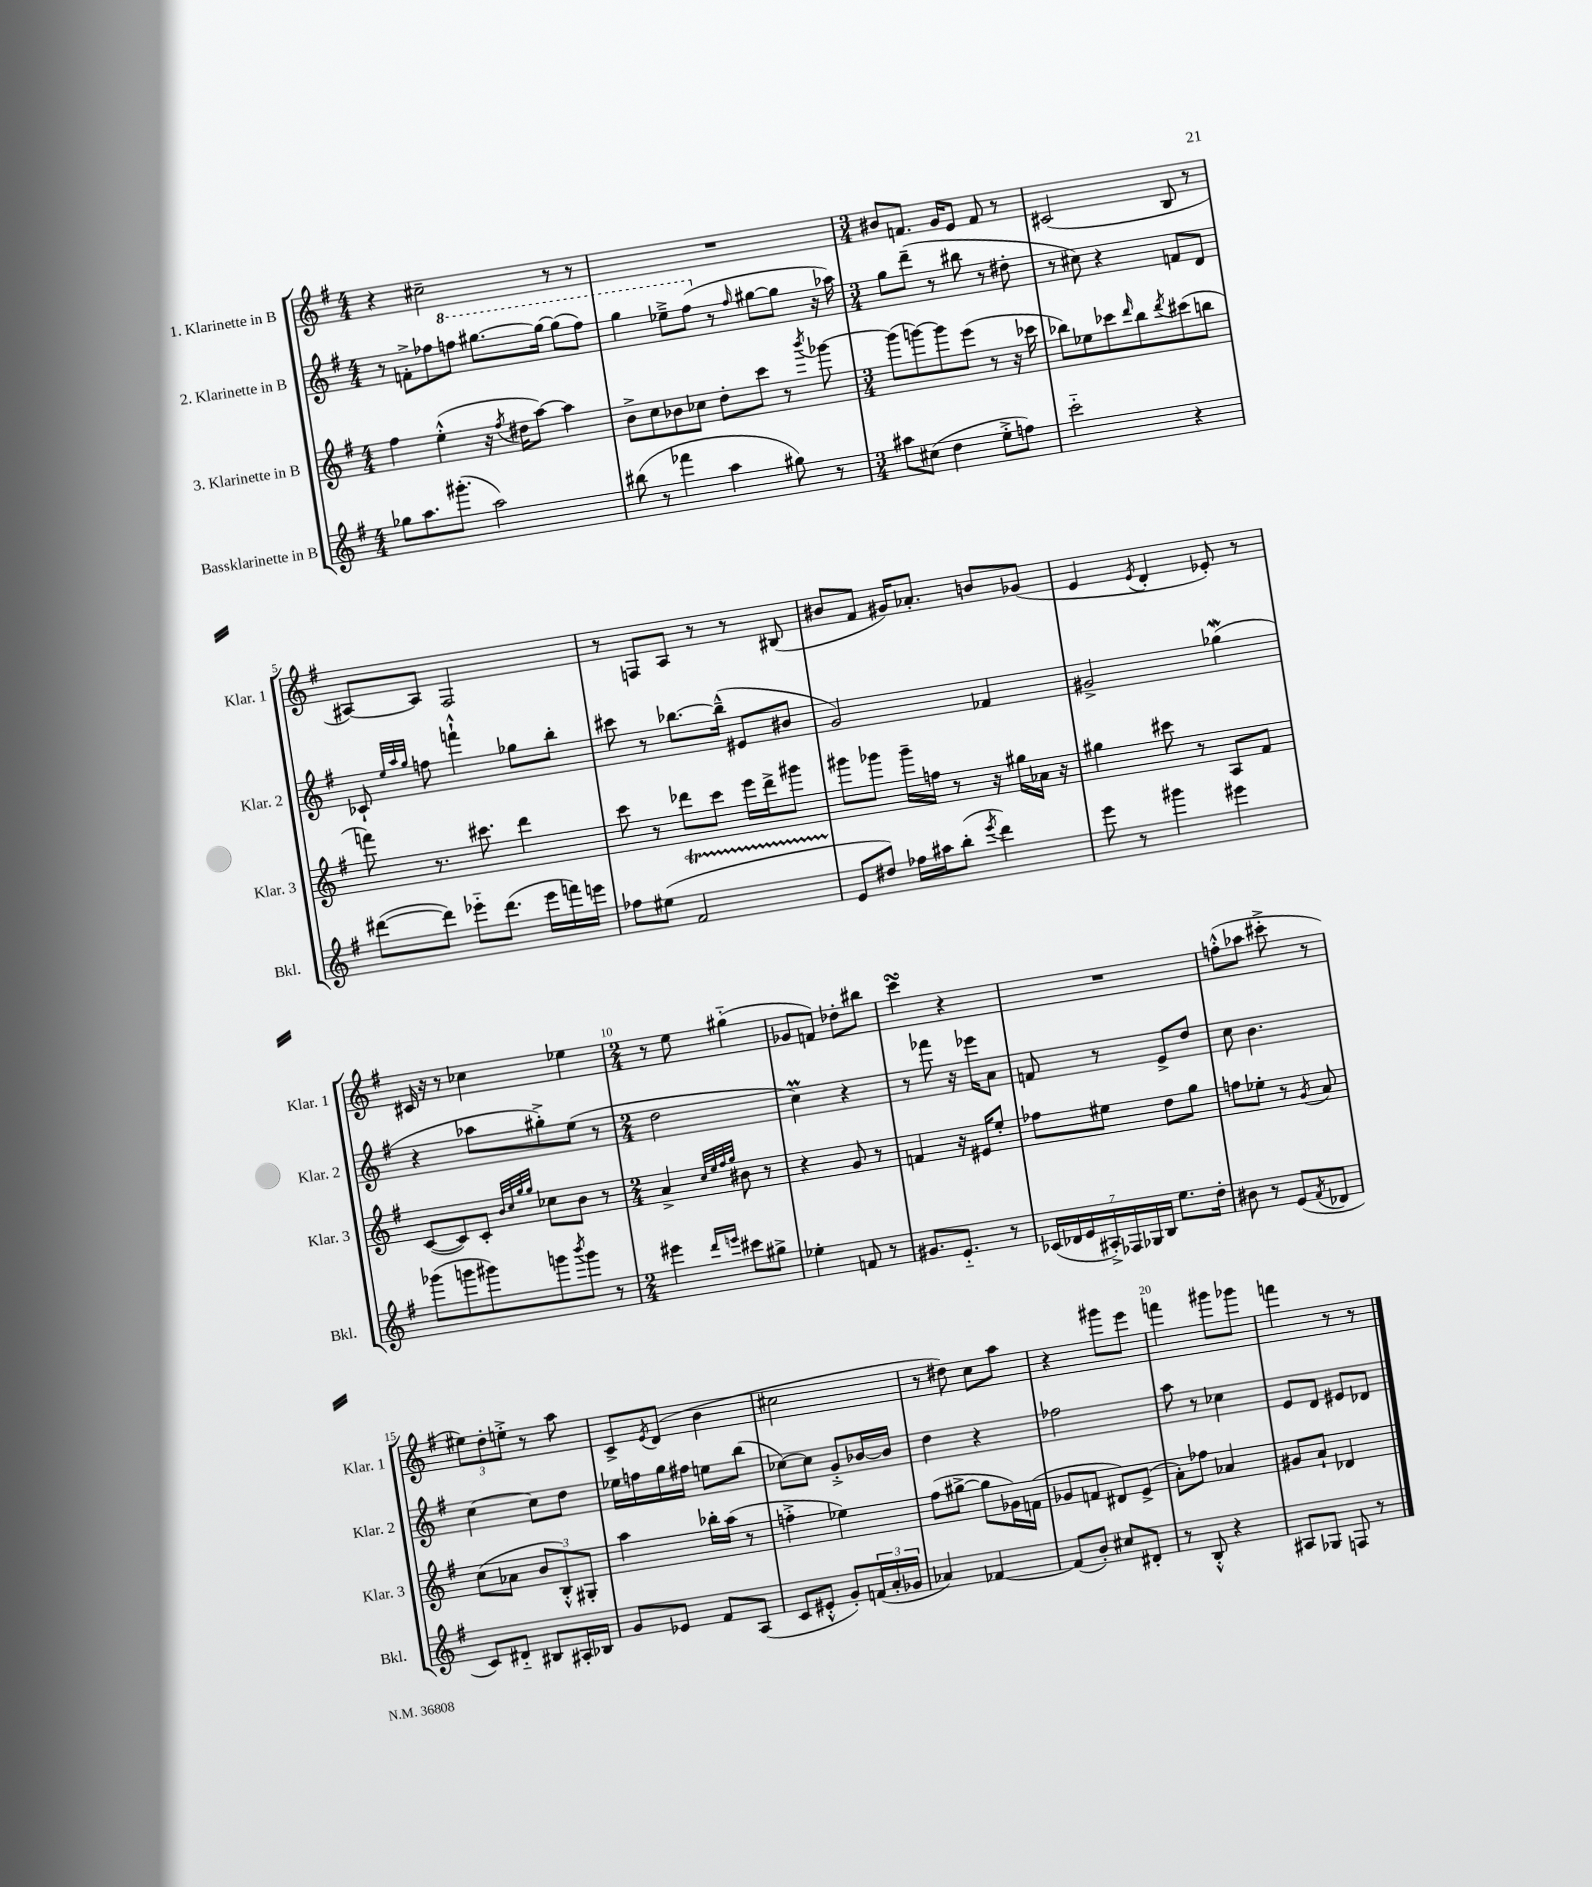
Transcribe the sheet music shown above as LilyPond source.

<<
\new StaffGroup <<
\new Staff = "s0" \with { instrumentName = "1. Klarinette in B" shortInstrumentName = "Klar. 1" } {
    \clef treble \key g \major \numericTimeSignature \time 4/4
    r4 cis''2-- r8 r8 |
    R1 |
    \numericTimeSignature \time 3/4 bis'8 f'8. g'16 e'8 f'8 r8 |
    cis'2( b8 r8 |
    ais8~) ais8 fis2 |
    r8 f8 a8 r8 r8 bis8( |
    bis'8 fis'8 gis'16) aes'8.-. b'8 ges'8( |
    e'4 \acciaccatura { e'8 } d'4-. ees'8-.) r8 |
    cis'16 r16 r8 ces''4 ees''4 |
    \numericTimeSignature \time 2/4 r8 e''8 gis''4-_( |
    ges'8 f'8) des''8-. bis''8 |
    c'''4\turn r4 |
    R2 |
    f''8-.-^( aes''8 cis'''8-.-> r8 |
    \tuplet 3/2 { eis''8) d''8-. e''8-.-> } r8 a''8 |
    c'8-> \acciaccatura { e'8 } d'8( b'4 |
    cis''2 |
    r8 dis''8) c''8 a''8 |
    r4 gis'''8 e'''8 |
    f'''4 gis'''8 ges'''8 |
    f'''4 r8 r8 \bar "|." |
}
\new Staff = "s1" \with { instrumentName = "2. Klarinette in B" shortInstrumentName = "Klar. 2" } {
    \clef treble \key g \major \numericTimeSignature \time 4/4
    r8 f'8-.-> fes''8 \ottava #1 f'''8 gis'''8.~ gis'''16~ gis'''8( f'''8) |
    g'''4 ees'''8---> fis'''8( \ottava #0 r8 \grace { fis''16 } gis''8~ gis''8 r16 aes''16) |
    \numericTimeSignature \time 3/4 g''8 d'''8--( r8 bis''8 r8 dis''8-. |
    r8 cis''8) r4 f'8 d'8 |
    ces'8-! \grace { e''32 a''32 g''32 } f''8 f'''4-!-^ ges''8 b''8-. |
    cis'''8 r8 bes''8.~ bes''16---^( eis'8 bis'8 |
    g'2) fes'4 |
    gis'2-> ges''4\mordent( |
    r4 aes''8 gis''8-.->) e''8( r8 |
    \numericTimeSignature \time 2/4 d''2 |
    c''4\prall) r4 |
    r8 fes'''8 r16 ees'''16 a'8 |
    f'8 r8 e'8-> d''8 |
    c''8 b'4. |
    c''4~ c''8 d''8 |
    ees''16 f''16 g''16 fis''16 e''8 b''8( |
    ces''8~) ces''8 g'8-.-> bes'16~ bes'16 |
    d''4 r4 |
    fes''2 |
    a''8 r8 ces''4 |
    e'8 d'8 eis'8 des'8 \bar "|." |
}
\new Staff = "s2" \with { instrumentName = "3. Klarinette in B" shortInstrumentName = "Klar. 3" } {
    \clef treble \key g \major \numericTimeSignature \time 4/4
    fis''4 e''4-.-^( r16 \acciaccatura { fis''8 } dis''16 a''8~) a''4 |
    b'8-> c''8 bes'8 ces''8 d''8-. c'''8 r8 \acciaccatura { b'''8 } ges'''8~ |
    \numericTimeSignature \time 3/4 ges'''8( g'''8~) g'''8 e'''8( r8 r16 ces'''16 |
    bes''8) ees''8 ces'''8 \grace { d'''16 } bes''8 \acciaccatura { d'''8 } cis'''8( b''8 |
    f'''8) r8. cis'''8. d'''4 |
    c'''8 r8 des'''8 c'''8 e'''16 des'''16-> gis'''8 |
    gis'''8 ges'''8 ges'''16-- f''16 r8 r16 gis''16 aes'16 r16 |
    gis''4 cis'''8 r8 a8 fis'8 |
    c'8~( c'8) c'8-. \grace { b'32 c''32 g''32 g''32 } ces''8 b'8 r8 |
    \numericTimeSignature \time 2/4 a'4-> \grace { c''32 e''32 fis''32 g''32 } bis'8 r8 |
    r4 g'8 r8 |
    f'4 r16 eis'16 e''8-. |
    fes''8 eis''8 d''8 g''8 |
    f''8 ees''8-. r8 \acciaccatura { g'8 } a'8 |
    c''8( aes'8 \tuplet 3/2 { b'8 b8-.-^) gis8-. } |
    a''4 bes''16-. a''16( r8 |
    f''4-.-> ees''4) |
    fis''8( gis''8~-> gis''8 ges'16) f'16( |
    ges'8 f'8 dis'8) e'8->( |
    a'8-.) fes''8 aes'4 |
    gis'8 a'8-! des'4 \bar "|." |
}
\new Staff = "s3" \with { instrumentName = "Bassklarinette in B" shortInstrumentName = "Bkl." } {
    \clef treble \key g \major \numericTimeSignature \time 4/4
    ges''8 a''8. gis'''8.-.( a''2) |
    bis''8( r8 fes'''4 a''4 gis''8) r8 |
    \numericTimeSignature \time 3/4 ais''8 cis''8( d''4 e''8-.-> f''8) |
    c'''2-_ r4 |
    dis'''8~( dis'''8) ees'''8-_ dis'''8.( ees'''16 f'''16) e'''16 |
    fes''8 eis''8( fis'2\startTrillSpan |
    e'8\stopTrillSpan dis''8) fes''16 ais''16 b''8-.( \acciaccatura { e'''8 } d'''4) |
    e'''8 r8 gis'''4 eis'''4 |
    ges'''8( g'''8 gis'''8) g'''8 \acciaccatura { b'''8 } g'''8 r8 |
    \numericTimeSignature \time 2/4 eis'''4 \grace { d'''16 e'''16 } cis'''8 gis''8-> |
    ees''4-. f'8 r8 |
    gis'8. e'8.-_ r8 |
    \tuplet 7/4 { ces'16( des'16 e'16 ais16-.->) fes16 ges16 b16 } e''8. d''16-. |
    bis'8 r8 e'8( \acciaccatura { fis'8 } des'8 |
    c'8) dis'8-_ bis8 ais16-. bes16 |
    g'8 ees'8 fis'8 a8( |
    c'8 eis'8-.-^ g'8-.) \tuplet 3/2 { f'16( a'16-. ges'16 } |
    aes'4) fes'4~ |
    fes'8( b'8-.) cis''8 dis'8-. |
    r8 b8-.-^ r4 |
    ais8 ges8 f8 r8 \bar "|." |
}
>>
>>
\layout { \context { \Score \override BarNumber.break-visibility = ##(#f #t #t) barNumberVisibility = #(every-nth-bar-number-visible 5) } }
